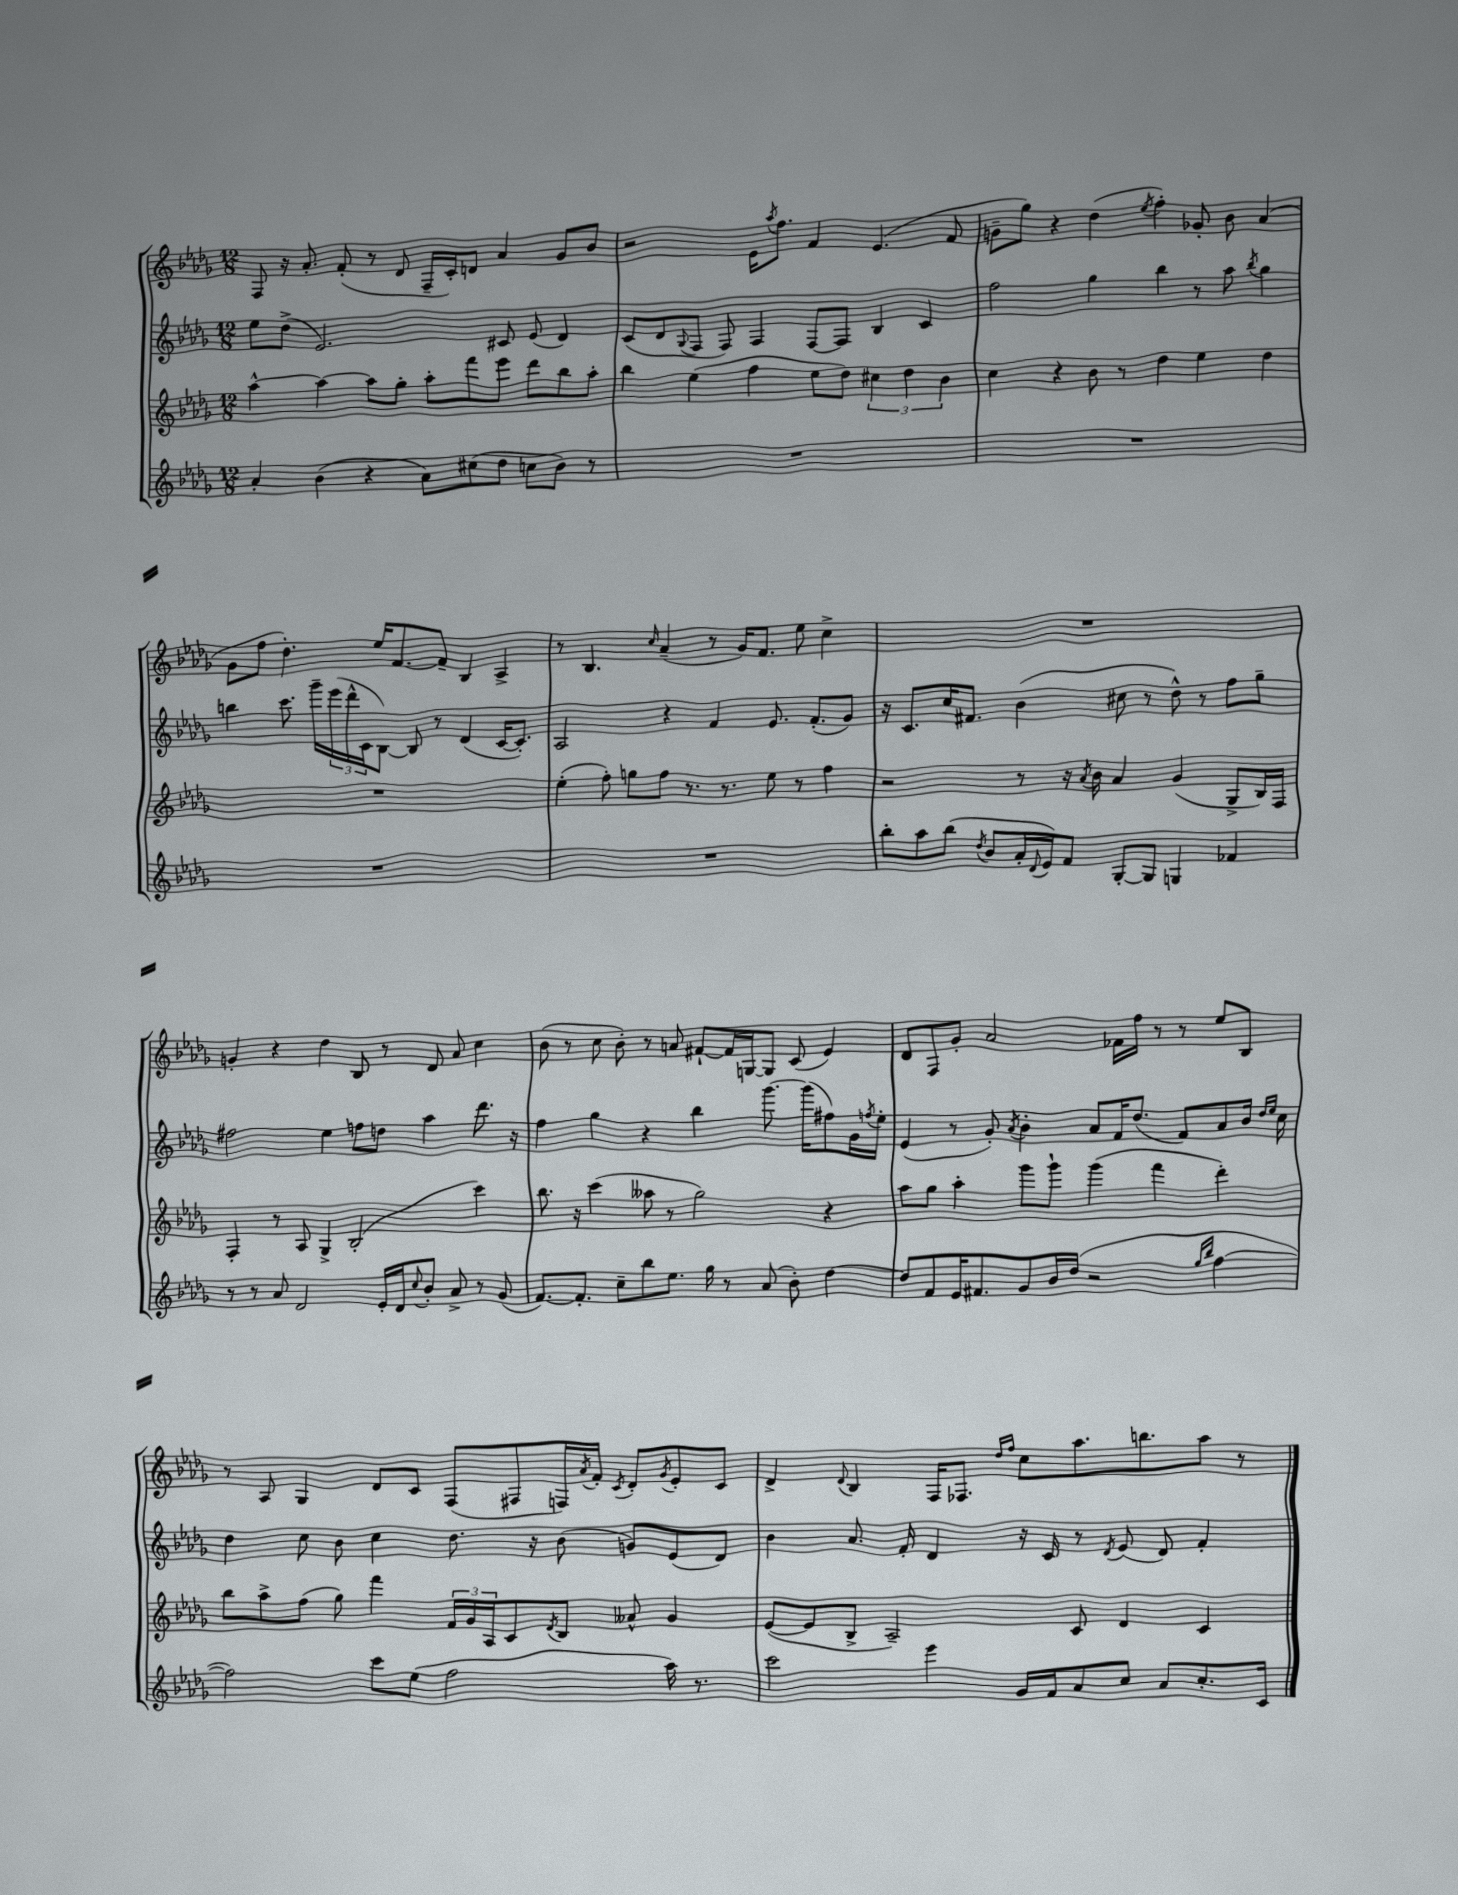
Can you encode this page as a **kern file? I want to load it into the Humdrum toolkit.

**kern	**kern	**kern	**kern
*part4	*part3	*part2	*part1
*staff4	*staff3	*staff2	*staff1
*clefG2	*clefG2	*clefG2	*clefG2
*k[b-e-a-d-g-]	*k[b-e-a-d-g-]	*k[b-e-a-d-g-]	*k[b-e-a-d-g-]
*M12/8	*M12/8	*M12/8	*M12/8
=9	=9	=9	=9
4a-'/	[4aa-^^\	8ee-\L	8F/
.	.	(8dd-^\J	16r
.	.	.	8.a-'/
(4b-\	4aa-\_	2.e-/)	.
.	.	.	(8f'/
4r	8aa-\L]	.	8r
.	8gg-'\J	.	8d-/
8a-\L)	8aa-'\L	.	16F~/LL
.	.	.	16c'/J)
(8cc#X\	8fff\	.	8dn/J
8dd-\J	8eee-\J	8c#X/	4a-/
8ccn\L	8ddd-\L	(8e-/	.
8b-\J)	8bb-\	4d-/)	8g-/L
8r	8aa-'\J	.	8b-/J
=10	=10	=10	=10
1.r	4bb-\	(8c/L	2r
.	.	8d-/	.
.	.	8qqG-/	.
.	(4ee-\	8F/J	.
.	.	8F/)	.
.	4ff\	4F/	16e-\KL
.	.	.	8qaa-/
.	.	.	8.ff\J
.	8ee-\L	[8F/L	4f/
.	8dd-\J)	8F/J]	.
.	6cc#X\	4B-/	(4.e-/
.	6dd-\	.	.
.	.	4c/	.
.	6b-\	.	.
.	.	.	8f/
=11	=11	=11	=11
1.r	4cc\	2ff\	8gn~\L
.	.	.	8gg-\J)
.	4r	.	4r
.	8b-\	4gg-\	(4dd-\
.	8r	.	.
.	.	.	8qee-/
.	4dd-\	4bb-\	4ff'\)
.	4ee-\	8r	8g-X'/
.	.	8aa-\	8b-\
.	.	8qbb-/	.
.	4dd-\	4gg-\	(4a-/
!!LO:LB:g=z
=12	=12	=12	=12
1.r	1.r	4bbn\	8g-\L
.	.	.	8ff\J
.	.	8.ccc\	4.dd-'\)
.	.	16ggg-~\LL	.
.	.	(24eee-\	.
.	.	24ddd-^^\	.
.	.	24c\J	.
.	.	[8B-\J)	16ee-/KL
.	.	.	[8.f/
.	.	8B-/]	.
.	.	8r	8f~/J]
.	.	(4d-/	4B-/
.	.	[16c/KL	4A-^/
.	.	8.c'/J])	.
=13	=13	=13	=13
1.r	(4ee-'\	2A-/	8r
.	.	.	4.B-/
.	8ff'\)	.	.
.	8ggn\L	.	.
.	.	.	16qqcc/
.	8ff\J	4r	(4a-~/
.	8.r	.	.
.	.	4f/	8r
.	8.r	.	.
.	.	.	16g-/KL)
.	.	.	8.f/J
.	8ee-\	8.e-/	.
.	8r	.	8ee-\
.	.	(8.f'/L	.
.	4ff\	.	4cc^\
.	.	8g-/J)	.
=14	=14	=14	=14
8bb-'\L	2r	16r	1.r
.	.	8.c/L	.
8aa-\	.	.	.
(8bb-\J	.	16cc/K	.
.	.	8.f#X/J	.
8qdd-/	.	.	.
8b-/L	.	.	.
16a-'/L	8r	(4b-\	.
8qqd-/	.	.	.
16e-/J)	.	.	.
8f/J	16r	.	.
.	8qa-/	.	.
.	16b-\	.	.
[8G-'/L	4a-/	8cc#X\	.
8G-/J]	.	8r	.
4Gn/	(4g-/	8dd-^^\)	.
.	.	8r	.
4f-X/	8G-^/L	8ff\L	.
.	16B-/L)	8gg-~\J	.
.	16F/JJ	.	.
!!LO:LB:g=z
=15	=15	=15	=15
8r	4F'/	2ff#X\	4gn'/
8r	.	.	.
8a-/	8r	.	4r
2d-/	8A-/	.	.
.	4G-^/	4ee-\	4dd-\
.	(2B-'/	8ffn\L	8B-/
16e-'/LL	.	8ddn\J	8r
16d-/J	.	.	.
8qqcc/	.	.	.
8b-'/J	.	4aa-\	8d-/
8a-^/	.	.	8a-/
8r	4ccc\)	8.ddd-\	4cc\
(8g-/	.	.	.
.	.	16r	.
=16	=16	=16	=16
[8.f/L)	8.bb-\	4ff\	(8b-\
.	.	.	8r
8.f'/J]	16r	.	.
.	(4ccc\	4gg-\	8cc\
8cc~\L	.	.	8b-'\)
8bb-\	8aa--X\	4r	8r
8.ee-\J	8r	.	8an/
.	2gg-\)	4bb-\	[8f#X`/L
16gg-\	.	.	.
8r	.	.	16f#/L]
.	.	.	[16Gn/J
(8a-/	.	[8.ggg-\	8G/J]
8b-'\)	.	.	(8c/
.	.	(16ggg-\KL]	.
[4dd-\	4r	8ff#X\)	4e-/)
.	.	16g-\L	.
.	.	8qffn/	.
.	.	16ee-'\JJ	.
=17	=17	=17	=17
8dd-/L]	8aa-\L	(4e-/	8d-/L
8f/	8gg-\J	.	8F/
16e-/K	4aa-'\	8r	8g-'/J
8.f#X/	.	.	.
.	.	8g-'/)	2a-/
.	.	8qa-/	.
8g-/	8ggg-\L	4b-'\	.
16b-/L	8ggg-`\J	.	.
(16dd-/JJ	.	.	.
2r	(4ggg-\	8a-/L	.
.	.	16f/K	16f-X\LL
.	.	(8.dd-/J	16ff\JJ
.	4fff\	.	8r
.	.	8f/L)	8r
16qqgg-/LL	.	.	.
16qqbb-/JJ	.	.	.
[4ff\	4ddd-'\)	8a-/	8ee-/L
.	.	16b-/Jk	8B-/J
.	.	16qqdd-/LL	.
.	.	16qqee-/JJ	.
.	.	16cc\	.
!!LO:LB:g=z
=18	=18	=18	=18
2ff\])	8bb-\L	4dd-\	8r
.	8aa-^\	.	8A-/
.	(8ff\J	8cc\	4G-/
.	8gg-\)	8b-\	.
8ccc\L	4fff\	4cc\	8d-/L
(8ee-\J	.	.	8c/J
2ff\	24f/LL	8.dd-\	(8F/L
.	24g-/	.	.
.	24A-/J	.	.
.	8c/	.	8F#X/
.	.	16r	.
.	8qd-/	.	.
.	8B-/J	(8b-\	16Fn/L)
.	.	.	8qa-/
.	.	.	16f'/JJ
.	.	.	8qc/
.	8a--X^^/	8gn/L)	8d-'/L
.	.	.	8qg-/
16aa-\)	4g-/	(8e-/	8e-'/
8.r	.	.	.
.	.	8d-/J)	8c/J
=19	=19	=19	=19
2ccc\	([8e-/L	4b-\	4d-^/
.	8e-/]	.	.
.	.	.	8qqd-/
.	8B-^/J	8.a-/	4B-/
.	2A-~/)	.	.
.	.	16f'/	.
4eee-\	.	4d-/	16F/KL
.	.	.	8.F-X/J
.	.	.	16qqdd-/LL
.	.	.	16qqff/JJ
16g-/LL	.	16r	8cc\L
16f/J	.	16c/	.
8a-/	8c/	8r	8.aa-\
.	.	8qd-/	.
8cc/J	4d-/	(8e-/	.
.	.	.	8.bbn\
8a-/L	.	8d-/)	.
8.cc'/	4c/	4f'/	8aa-\J
.	.	.	8r
16c/Jk	.	.	.
==	==	==	==
*-	*-	*-	*-
